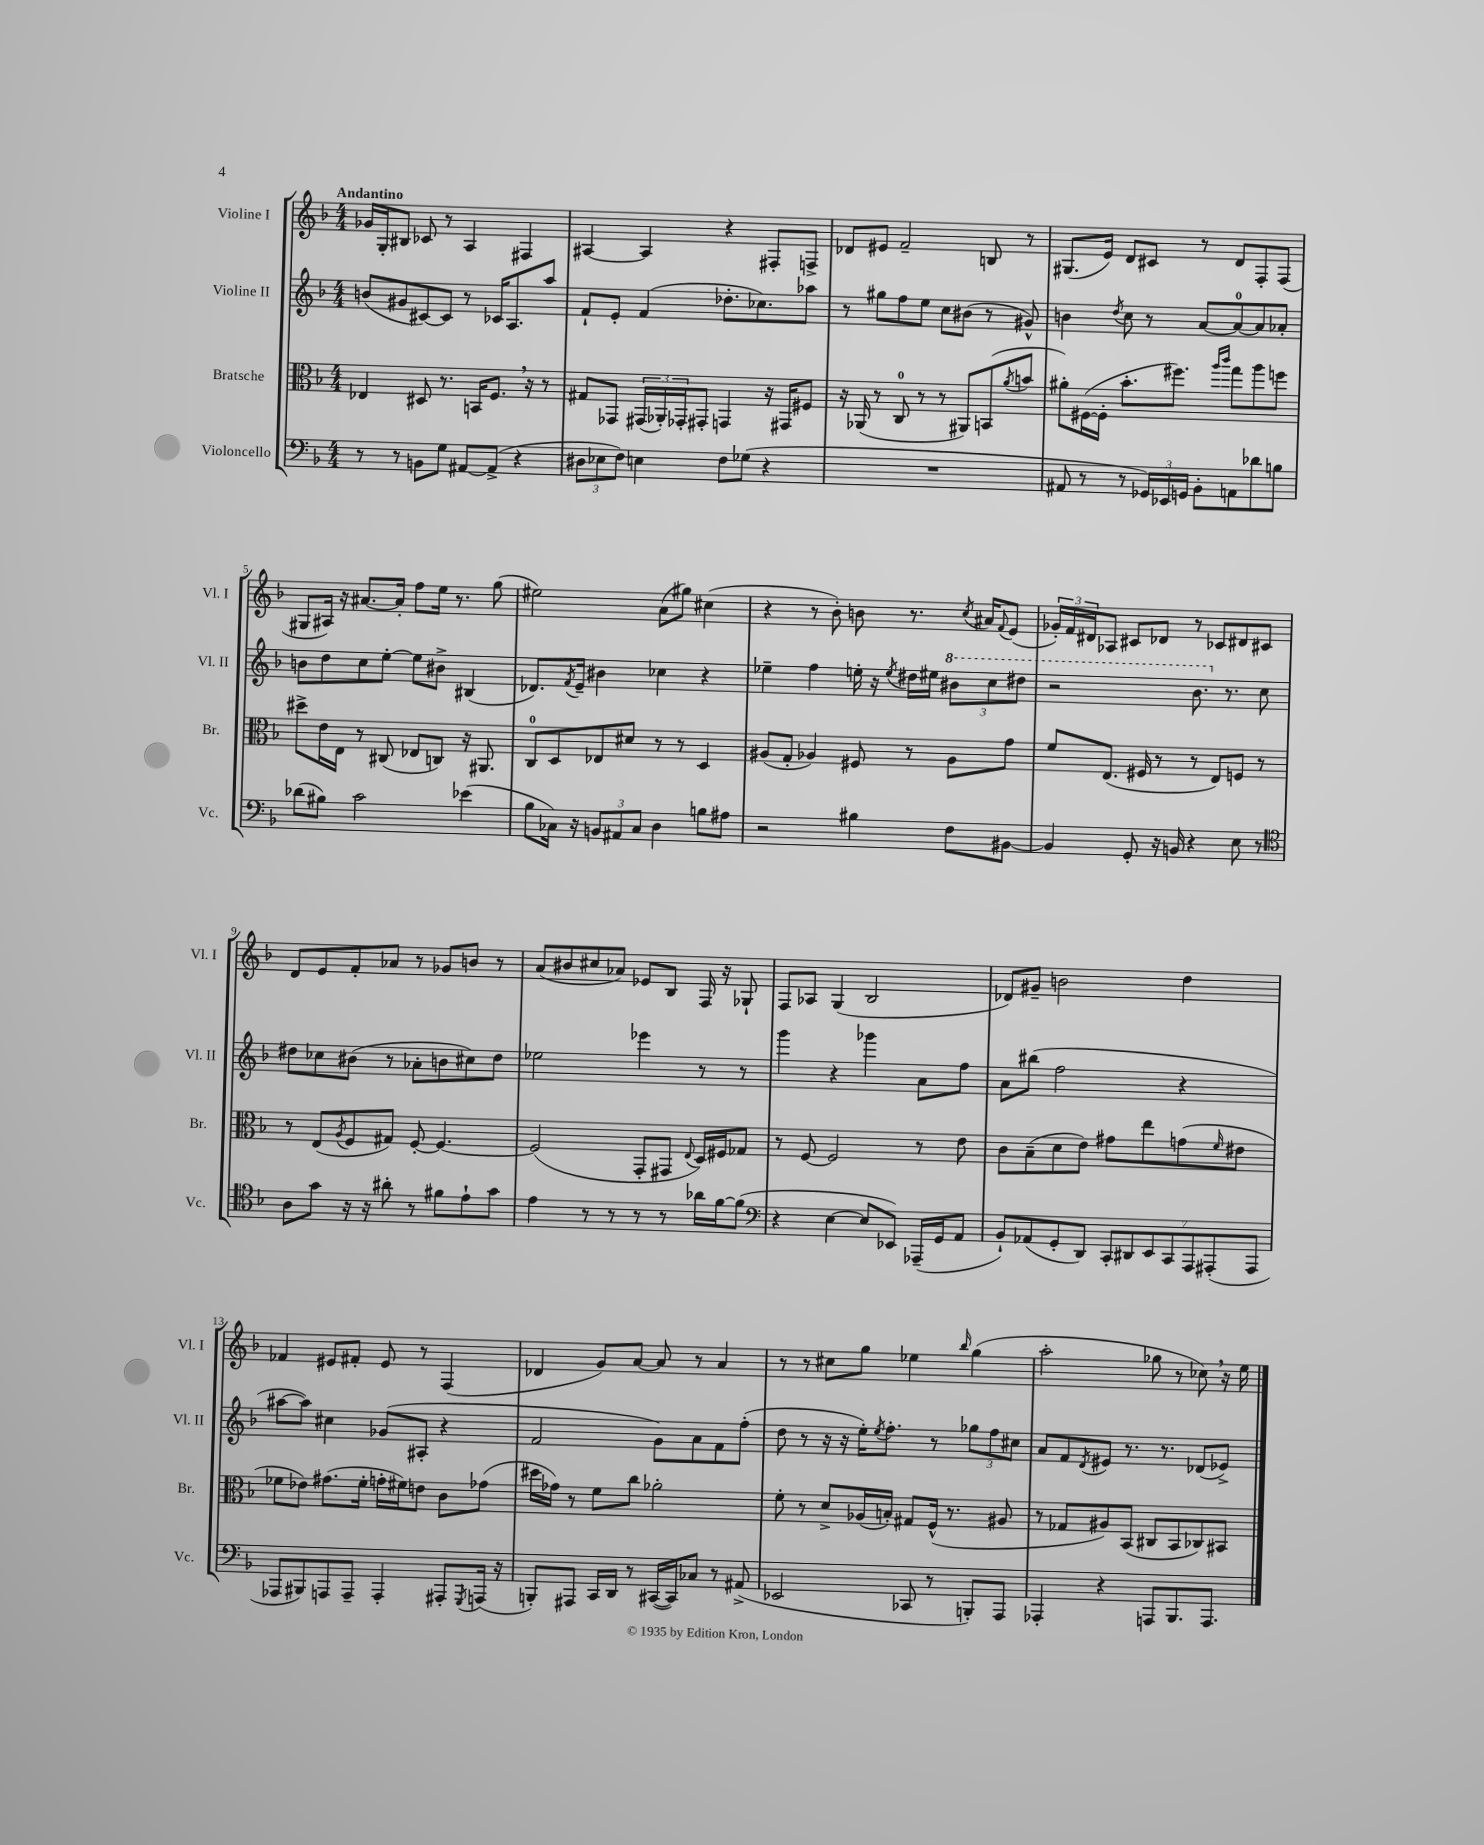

**kern	**kern	**kern	**kern
*staff4	*staff3	*staff2	*staff1
*clefF4	*clefC3	*clefG2	*clefG2
*k[b-]	*k[b-]	*k[b-]	*k[b-]
*M4/4	*M4/4	*M4/4	*M4/4
8r	4E-	(8b	16g-
.	.	.	16G'
8r	.	8g#	8B#
8BB	8D#	[8c#)	8c-
8G	8.r	8c#]	8r
[8AA#	.	8r	4A
.	16BB	.	.
(8AA#^]	8.F	16c-	.
.	.	8.A	.
4r	.	.	4F#
.	16r	.	.
.	8r	8aa	.
=	=	=	=
12D#	8G#	8f`	[4A#
12E-	.	.	.
.	8GG-	8e'	.
12F)	.	.	.
4E	(24GG#	(4f	4A#]
.	24AA-')	.	.
.	24GG-'	.	.
.	8GG#'	.	.
8F	4GG	8.dd-'	4r
(8G-	.	.	.
.	.	8.cc-)	.
4r	16r	.	8F#'
.	16GG#	.	.
.	8F#	8aa-	8F^
=	=	=	=
1r	16r	8r	8d-
.	(16AA-	.	.
.	8r	8gg#	8e#
.	8C	8ff	2f~
.	8r	8ee	.
.	8r	8cc	.
.	8AA#)	(8b#	.
.	(8BB	8r	8B
.	8qa	.	.
.	8b	8g#^^)	8r
=	=	=	=
8AA#	8a#')	4b	(8.G#
8r	([16F#	.	.
.	16F#']	.	16e)
.	.	8qdd	.
8r	8.b-'	8cc	8d
24GG-)	.	8r	8c#
24EE-	.	.	.
.	8.ff#)	.	.
24GG	.	.	.
8BB-'	.	[8a	8r
.	16qqaa	.	.
.	16qqccc	.	.
8AA	8gg	8a_	8d
8d-	8aa	8a]	8F'
8B	8ff	8a-'	(8F
=	=	=	=
(8d-	8dd#^	8b	8G#
8B#)	16e	8dd	16A#)
.	16E	.	16r
2c	8r	8cc	[8.a#
.	(8C#	[8ee'	.
.	.	.	16a#']
.	8E-	8ee]	8ff
.	8C)	8b#^	16ee
.	.	.	8.r
(4e-	16r	(4B#	.
.	8.AA#	.	.
.	.	.	(8gg
=	=	=	=
8B-	8C	8.d-)	2ee#)
16C-)	8D	.	.
.	.	8qf	.
16r	.	16e~	.
12BB	8E-	4b#	.
12AA#	.	.	.
.	8d#	.	.
12C-	.	.	.
4D	8r	4cc-	(8a
.	8r	.	8gg#)
8B	4D	4r	(4cc#
8A#	.	.	.
=	=	=	=
2r	(8A#	4ee-~	4r
.	8G'	.	.
.	4A-)	4ff	8r
.	.	.	8b-')
4B#	8F#	16ee'	8b
.	.	16r	.
.	.	8qee	.
.	8r	16dd#	8.r
.	.	16ee#	.
8F	8A-	12bb#	.
.	.	.	8qcc
.	.	.	16a#
.	.	12ccc	.
.	.	.	8qqf
[8BB#	8g	.	(8e
.	.	12ddd#	.
=	=	=	=
4BB#]	8f	2r	24g-')
.	.	.	24f
.	.	.	24d#
.	(8.E	.	8A-
8GG'	.	.	8c#
.	16F#	.	.
16r	8r	.	8d-
16BB	.	.	.
4r	8r	8.bb-	8r
.	8E)	.	8c-
.	.	8.r	.
8E	8F	.	8d#
8r	8r	8cc	8c#
=	=	=	=
*clefC4	*	*	*
8A	8r	8dd#	8d
8g	(8E	8cc-	8e
.	8qA	.	.
16r	8F	(8b#	8f'
16r	.	.	.
8a#'	8G#)	8r	8a-
8r	[8F'	8a-'	8r
8f#	4.F_	8b	8g-
8e`	.	8cc#)	8b
8g	.	8dd#	8r
=	=	=	=
4e	(2F]	2ee-	(8a
.	.	.	8b#
8r	.	.	8cc#
8r	.	.	8a-)
8r	8GG'	4eee-	8e-
8r	8GG#	.	8B-
.	8qqE	.	.
16a-	16D)	8r	16F
[16f	16F#	.	16r
(8f]	8G-	8r	8G-`
=	=	=	=
*clefF4	*	*	*
4r	8r	4ggg	8F
.	[8F	.	8A-
[4E	2F]	4r	(4G
8E]	.	4ggg-	2B-
8EE-)	.	.	.
(16AAA-~	8r	8a	.
16GG	.	.	.
8AA	8e	8ff	.
=	=	=	=
8BB-`)	8c	8a	8d-)
(8AA-	(8B-~	(8bb#	8g#~
8GG'	8d	2ff	2b
8DD)	8e)	.	.
14CC'	8g#	.	.
14DD#	.	.	.
.	8ee	.	.
14EE	.	.	.
14CC	.	.	.
.	(8g	4r	4dd
14AAA	.	.	.
(14AAA#'	.	.	.
.	16qqf	.	.
.	8e#	.	.
14AAA#	.	.	.
=	=	=	=
8AAA-	8f-	[8aa#	4f-
8BBB#)	8e-)	8aa#])	.
8AAA	(8.g#	4cc#	8e#
8AAA~	.	.	8f#'
.	16f-'	.	.
4AAA'	16g'	(8g-	8e#
.	16f#)	.	.
.	8e	8A#'	8r
8AAA#'	8c	4r	(4F
8qGGG	.	.	.
(16AAA	(8g-	.	.
16r	.	.	.
=	=	=	=
8BBB')	16dd#	2f	4d-
.	16g-)	.	.
8AAA#	8r	.	.
16CC	8f	.	8g)
16DD	.	.	.
8r	8cc	.	[8a
([16CC#	2a-'	8g)	8a]
16CC#])	.	.	.
8C-	.	8a	8r
8r	.	8f	4a
(8AA#^	.	(8ff'	.
=	=	=	=
2EE-	8f'	8dd	8r
.	8r	8r	8r
.	8d^	16r	8cc#
.	.	16r	.
.	(16A-	16ee')	8gg
.	.	8qee	.
.	16B')	8.ff'	.
8CC-	8G#	.	4ee-
8r	(16F^^	8r	.
.	8.r	.	.
.	.	.	16qqbb-
8BBB')	.	12gg-	(4gg
.	.	12ff	.
8AAA	8A#	.	.
.	.	12cc#	.
=	=	=	=
4AAA-'	8r	8a	2aa'
.	8G-	8f	.
.	.	8qd	.
4r	8A#)	8e#	.
.	(8BB-	8.r	.
8AAA	8C#	.	8gg-
.	.	8.r	.
8.BBB-	8BB-	.	8r
.	8C-)	(8d-	8cc-)
8.AAA	.	.	.
.	8BB#	8e-^)	16r
.	.	.	16ee
==	==	==	==
*-	*-	*-	*-
